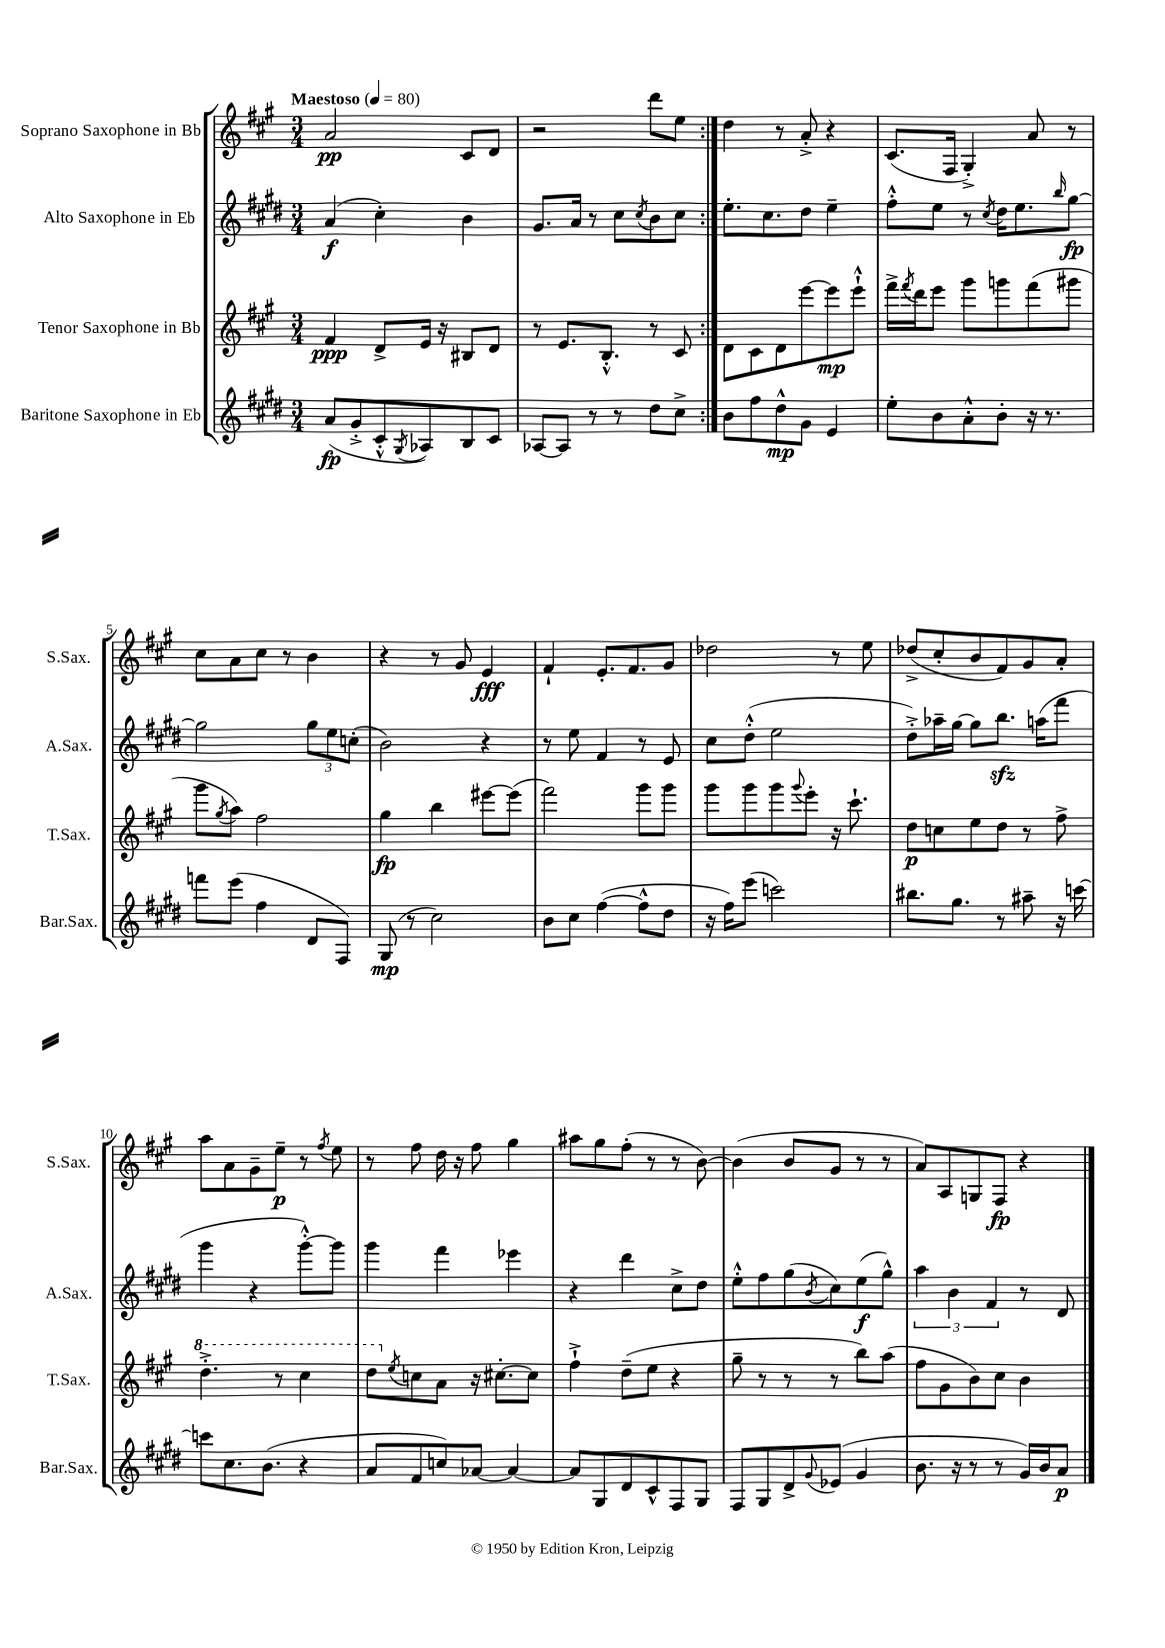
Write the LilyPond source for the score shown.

<<
\new StaffGroup <<
\new Staff = "s0" \with { instrumentName = "Soprano Saxophone in Bb" shortInstrumentName = "S.Sax." } {
    \clef treble \key a \major \numericTimeSignature \time 3/4 \tempo "Maestoso" 4 = 80
    \repeat volta 2 { a'2\pp cis'8 d'8 |
    r2 d'''8 e''8 | }
    d''4 r8 a'8-.-> r4 |
    cis'8.( fis16 gis4-.->) a'8 r8 |
    cis''8 a'8 cis''8 r8 b'4 |
    r4 r8 gis'8 e'4\fff |
    fis'4-! e'8.-. fis'8. gis'8 |
    des''2 r8 e''8 |
    des''8->( cis''8-. b'8 fis'8) gis'8 a'8-. |
    a''8 a'8 gis'8-- e''8--\p r8 \acciaccatura { fis''8 } e''8 |
    r8 fis''8 d''16 r16 fis''8 gis''4 |
    ais''8 gis''8 fis''8-.( r8 r8 b'8~) |
    b'4( b'8 gis'8 r8 r8 |
    a'8) a8 g8 fis8\fp r4 \bar "|." |
}
\new Staff = "s1" \with { instrumentName = "Alto Saxophone in Eb" shortInstrumentName = "A.Sax." } {
    \clef treble \key e \major \numericTimeSignature \time 3/4
    \repeat volta 2 { a'4\f( cis''4-.) b'4 |
    gis'8. a'16 r8 cis''8 \acciaccatura { cis''8 } b'8 cis''8 | }
    e''8.-. cis''8. dis''8 e''4-- |
    fis''8-.-^ e''8 r8 \acciaccatura { cis''8 } dis''16 e''8. \grace { b''16 } gis''8~\fp |
    gis''2 \tuplet 3/2 { gis''8 e''8 c''8-.( } |
    b'2) r4 |
    r8 e''8 fis'4 r8 e'8 |
    cis''8 dis''8-.-^( e''2 |
    dis''8-.->) aes''16-- gis''16~ gis''8 b''8.\sfz a''16( fis'''8 |
    gis'''4 r4 gis'''8~-.-^) gis'''8 |
    gis'''4 fis'''4 ees'''4 |
    r4 dis'''4 cis''8-> dis''8 |
    e''8-.-^ fis''8 gis''8( \acciaccatura { b'8 } cis''8) e''8\f( gis''8-^) |
    \tuplet 3/2 { a''4 b'4 fis'4 } r8 dis'8 \bar "|." |
}
\new Staff = "s2" \with { instrumentName = "Tenor Saxophone in Bb" shortInstrumentName = "T.Sax." } {
    \clef treble \key a \major \numericTimeSignature \time 3/4
    \repeat volta 2 { fis'4\ppp d'8-> e'16 r16 bis8 d'8 |
    r8 e'8. b8.-.-^ r8 cis'8 | }
    d'8 cis'8 d'8 e'''8~ e'''8\mp e'''8-!-^ |
    fis'''16-> \acciaccatura { fis'''8 } d'''16 e'''8 gis'''8 g'''8 fis'''8( gis'''8 |
    gis'''8 \acciaccatura { gis''8 } a''8) fis''2 |
    gis''4\fp b''4 eis'''8~ eis'''8( |
    fis'''2) gis'''8 gis'''8 |
    gis'''8 gis'''8 gis'''8 \appoggiatura { gis'''8 } e'''8-. r16 cis'''8.-! |
    d''8\p c''8 e''8 d''8 r8 fis''8-> |
    \ottava #1 d'''4.-.-> r8 cis'''4 |
    d'''8 \ottava #0 \acciaccatura { e''8 } c''8 a'8 r16 cis''8.~-. cis''8 |
    fis''4-!-> d''8--( e''8 r4 |
    gis''8-- r8 r8 r8 b''8) a''8( |
    fis''8 gis'8 b'8) cis''8 b'4 \bar "|." |
}
\new Staff = "s3" \with { instrumentName = "Baritone Saxophone in Eb" shortInstrumentName = "Bar.Sax." } {
    \clef treble \key e \major \numericTimeSignature \time 3/4
    \repeat volta 2 { a'8\fp( gis'8-.-> cis'8-.-^ \acciaccatura { gis8 } aes8) b8 cis'8 |
    aes8~ aes8 r8 r8 dis''8 cis''8-> | }
    b'8 fis''8 dis''8-^\mp gis'8 e'4 |
    e''8-. b'8 a'8-.-^ b'8-. r16 r8. |
    f'''8 e'''8( fis''4 dis'8 fis8) |
    gis8\mp( r8 cis''2) |
    b'8 cis''8 fis''4~( fis''8-^ dis''8 |
    r16 fis''16) e'''8( c'''2) |
    bis''8. gis''8. r8 ais''8-- r16 c'''16~ |
    c'''8 cis''8. b'8.( r4 |
    a'8 fis'8 c''8) aes'8~ aes'4~ |
    aes'8 gis8 dis'8 cis'8-^ fis8 gis8 |
    fis8 gis8 dis'8-> \appoggiatura { gis'8 } ees'8( gis'4 |
    b'8. r16 r8 r8 gis'16) b'16 a'8\p \bar "|." |
}
>>
>>
